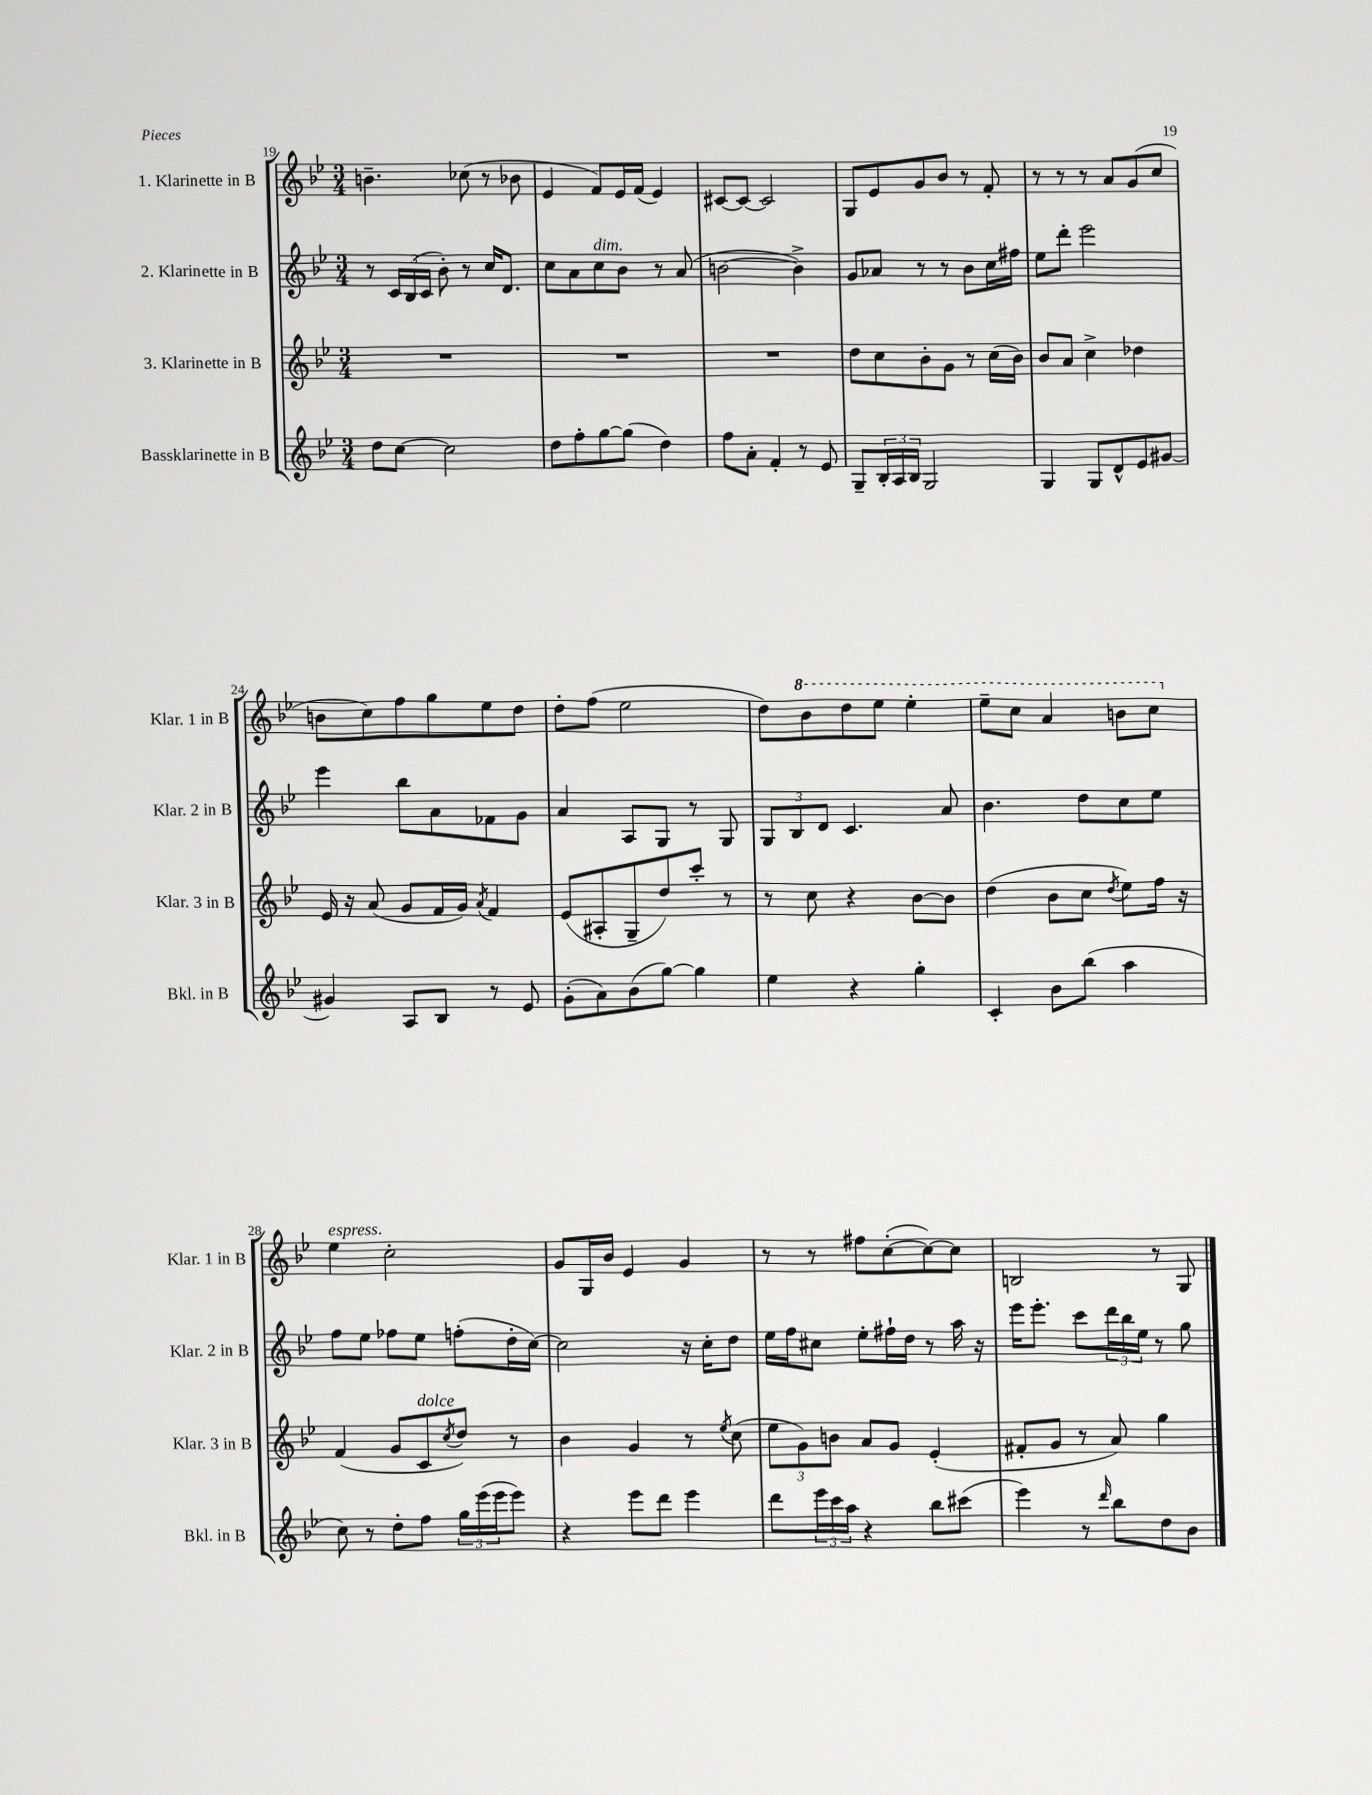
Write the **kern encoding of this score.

**kern	**kern	**kern	**kern
*staff4	*staff3	*staff2	*staff1
*clefG2	*clefG2	*clefG2	*clefG2
*k[b-e-]	*k[b-e-]	*k[b-e-]	*k[b-e-]
*M3/4	*M3/4	*M3/4	*M3/4
8dd\L	2.r	8r	4.b~\
[8cc\J	.	24c/LL	.
.	.	(24B-/	.
.	.	24c/JJ	.
2cc\]	.	8b-'\)	.
.	.	8r	(8cc-\
.	.	16cc/LK	8r
.	.	8.d/J	.
.	.	.	8b-\
=	=	=	=
8dd\L	2.r	8cc\L	4e-/
8ff'\	.	8a\	.
[8gg\	.	8cc\	8f/L)
(8gg\]J	.	8b-\J	16e-/L
.	.	.	(16f/JJ
4dd\)	.	8r	4e-/)
.	.	(8a/	.
=	=	=	=
8ff\L	2.r	[2b\	[8c#/L
8a'\J	.	.	8c#/_J
4f'/	.	.	2c#/]
8r	.	4b^\])	.
8e-/	.	.	.
=	=	=	=
8G~/L	8dd\L	8g/L	8G/L
24B-'/L	8cc\	8a-/J	8e-/
24A/	.	.	.
24B-/JJ	.	.	.
2G/	8b-'\	8r	8g/
.	8g\J	8r	8b-/J
.	8r	8b-\L	8r
.	(16cc\LL	16cc\L	8f'/
.	16b-\JJ)	16ff#\JJ	.
=	=	=	=
4G/	8b-/L	8ee-\L	8r
.	8a/J	8ddd'\J	8r
8G/L	4cc^\	2eee-\	8r
8d^^/	.	.	8a/L
8e-/	4dd-\	.	(8g/
[8g#/J	.	.	8cc/J
=	=	=	=
4g#/]	16e-/	4eee-\	8b\L
.	16r	.	.
.	(8a/	.	8cc\)
8A/L	8g/L	8bb-\L	8ff\
8B-/J	16f/L	8a\	8gg\
.	16g/JJ)	.	.
.	8qa/	.	.
8r	4f/	8f-\	8ee-\
8e-/	.	8g\J	8dd\J
=	=	=	=
(8g'\L	(8e-/L	4a/	8dd'\L
8a\)	8A#'/	.	(8ff\J
(8b-\	8G~/	8A/L	2ee-\
[8gg\J)	8dd/)	8G/J	.
4gg\]	8ccc'/J	8r	.
.	8r	8G/	.
=	=	=	=
4ee-\	8r	12G/L	8dd\L)
.	.	12B-/	.
.	8cc\	.	8bb-\
.	.	12d/J	.
4r	4r	4.c/	8ddd\
.	.	.	8eee-\J
4gg'\	[8b-\L	.	4eee-'\
.	8b-\]J	8a/	.
=	=	=	=
4c'/	(4dd\	4.b-\	8eee-~\L
.	.	.	8ccc\J
8b-\L	8b-\L	.	4aa/
(8bb-\J	8cc\J	8dd\L	.
.	8qdd/	.	.
4aa\	8ee-\L)	8cc\	8bb\L
.	16ff\Jk	8ee-\J	8ccc\J
.	16r	.	.
=	=	=	=
8cc\)	(4f/	8ff\L	4ee-\
8r	.	8ee-\J	.
8dd'\L	8g/L	8ff-\L	2cc'\
8ff\J	8c/	8ee-\J	.
.	8qcc/	.	.
24gg\LL	8dd/J)	(8ff'\L	.
(24eee-\	.	.	.
24eee-\J	.	.	.
8eee-\J)	8r	16dd'\L	.
.	.	[16cc\JJ)	.
=	=	=	=
4r	4b-\	2cc\]	8g/L
.	.	.	16G/L
.	.	.	16b-/JJ
8eee-\L	4g/	.	4e-/
8ddd\J	.	.	.
4eee-\	8r	16r	4g/
.	.	16cc'\LK	.
.	8qee-/	.	.
.	(8cc\	8dd\J	.
=	=	=	=
8ddd\L	12ee-\L	16ee-\LL	8r
.	.	16ff\J	.
.	12g\)	.	.
24eee-\L	.	8cc#\J	8r
24ccc\	12b\J	.	.
24aa\JJ	.	.	.
4r	8a/L	8ee-'\L	8ff#\L
.	8g/J	16ff#`\L	([8cc'\
.	.	16dd\JJ	.
8bb-\L	(4e-'/	8r	8cc\_)
(8ccc#\J	.	16aa\	8cc\]J
.	.	16r	.
=	=	=	=
4eee-\)	8f#'/L	16eee-\LK	2B/
.	.	8.eee-'\J	.
.	8g/J	.	.
8r	8r	8ccc\L	.
16qqddd/	.	.	.
8bb-\L	8a/)	24ddd\L	.
.	.	24bb-\	.
.	.	24ee-\JJ	.
8dd\	4gg\	8r	8r
8b-\J	.	8gg\	8G/
==	==	==	==
*-	*-	*-	*-
